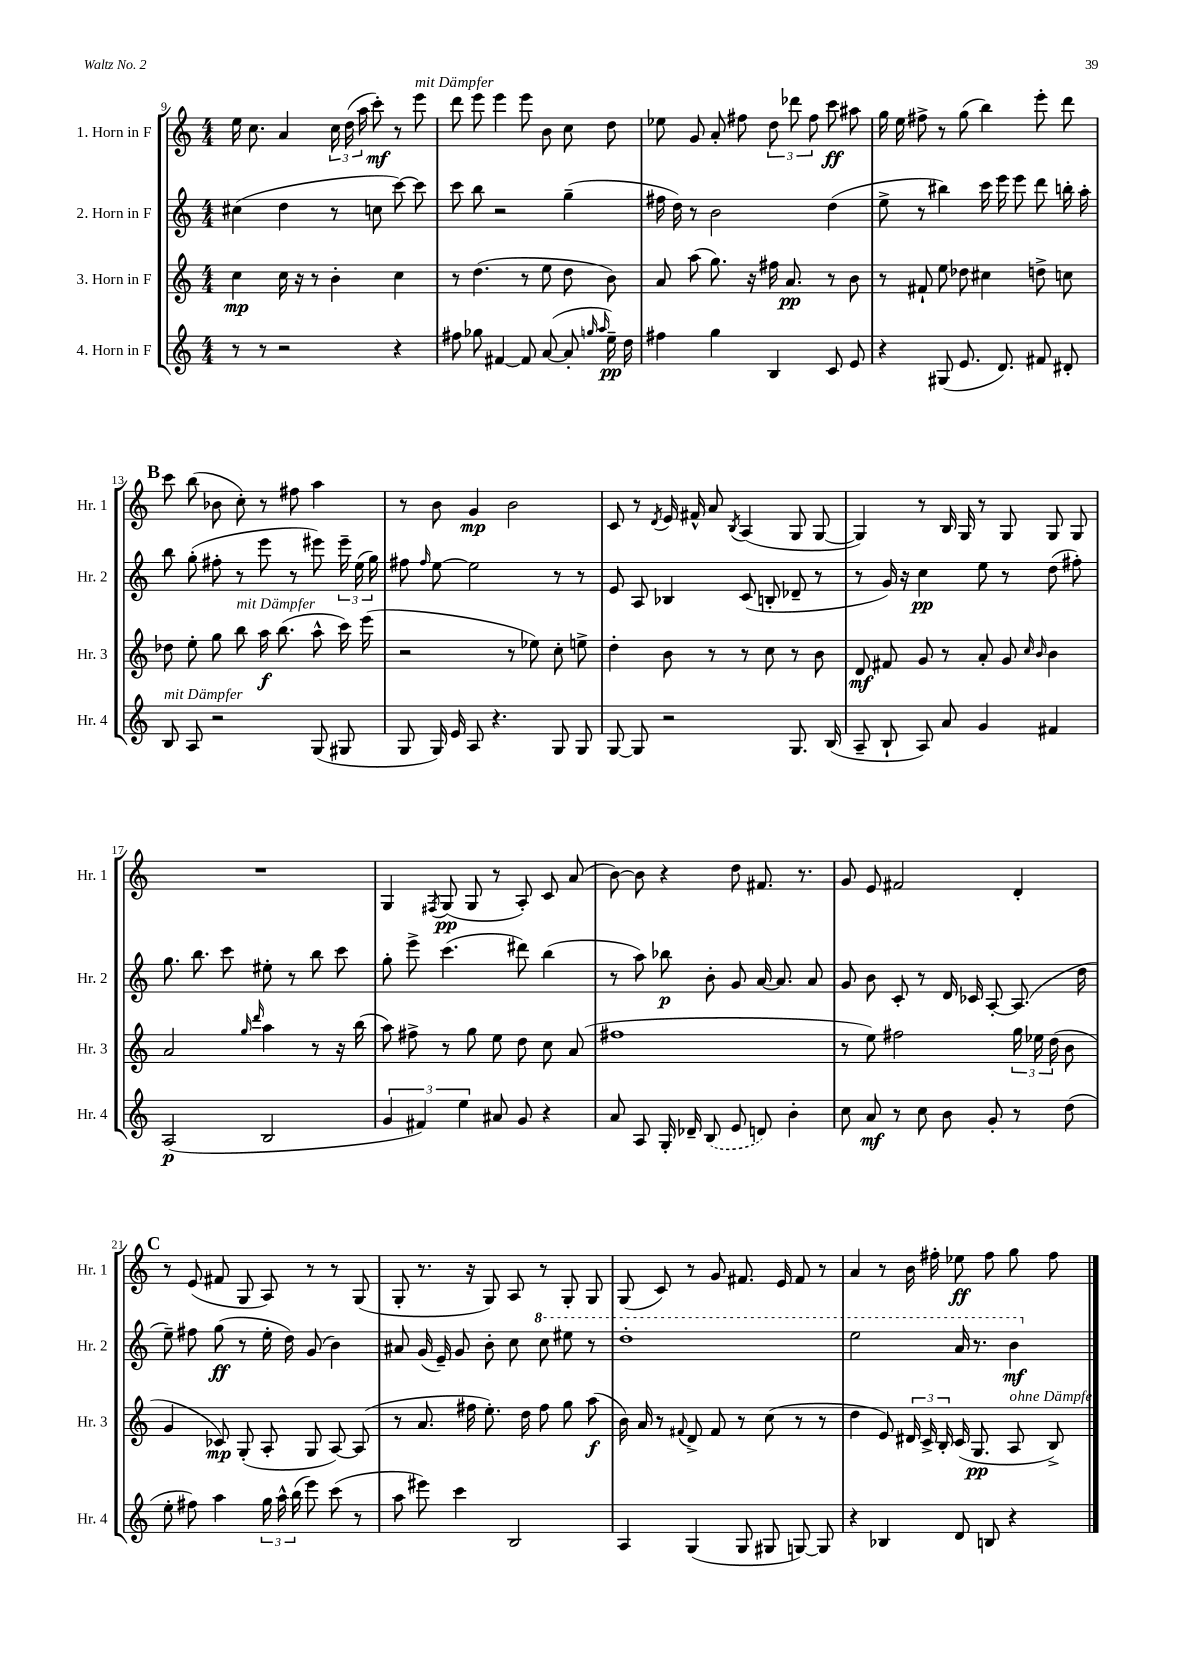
<<
\new StaffGroup <<
\new Staff = "s0" \with { instrumentName = "1. Horn in F" shortInstrumentName = "Hr. 1" } {
    \clef treble \key c \major \numericTimeSignature \time 4/4
    \autoBeamOff e''16 c''8. a'4 \tuplet 3/2 { c''16 d''16( a''16 } c'''8-.\mf) r8 e'''8^\markup { \italic "mit Dämpfer" } |
    d'''8 e'''8 e'''4 e'''8 b'8 c''8 d''8 |
    ees''8 g'8 a'8-. fis''8 \tuplet 3/2 { d''8 des'''8 fis''8 } c'''8\ff ais''8 |
    g''16 e''16 fis''8-> r8 g''8( b''4) e'''8-. d'''8 |
    \mark \markup { \bold "B" } c'''8 b''8( bes'8 c''8-.) r8 fis''8 a''4 |
    r8 b'8 g'4\mp b'2 |
    c'8 r8 \acciaccatura { d'8 } e'16 fis'16-^ a'8 \acciaccatura { b8 } a4( g8 g8~ |
    g4) r8 b16 g16 r8 g8 g8 g8 |
    R1 |
    g4 \acciaccatura { fis8 } g8\pp( g8 r8 a8-.) c'8 a'8( |
    b'8~) b'8 r4 d''8 fis'8. r8. |
    g'8 e'8 fis'2 d'4-. |
    \mark \markup { \bold "C" } r8 e'8( fis'8 g8 a8) r8 r8 g8( |
    g8-. r8. r16 g8) a8 r8 g8-. g8 |
    g8( c'8) r8 g'8 fis'8. e'16 fis'8 r8 |
    a'4 r8 b'16 fis''16-. ees''8\ff fis''8 g''8 fis''8 \bar "|." |
}
\new Staff = "s1" \with { instrumentName = "2. Horn in F" shortInstrumentName = "Hr. 2" } {
    \clef treble \key c \major \numericTimeSignature \time 4/4
    \autoBeamOff cis''4( d''4 r8 c''8 c'''8~) c'''8 |
    c'''8 b''8 r2 g''4--( |
    fis''16 d''16) r8 b'2 d''4( |
    e''8-> r8 bis''4) c'''16 e'''16 e'''8 d'''8 b''16-. a''16-. |
    \mark \markup { \bold "B" } b''8 g''8-.( fis''8-. r8 e'''8 r8 eis'''8) \tuplet 3/2 { eis'''16-- e''16( g''16) } |
    fis''8 \grace { fis''16 } e''8~ e''2 r8 r8 |
    e'8 a8 bes4 c'8( b8-. des'8-- r8 |
    r8 g'16) r16 c''4\pp e''8 r8 d''8( fis''8-.) |
    g''8. b''8. c'''8 eis''8-. r8 b''8 c'''8 |
    g''8-. e'''8-> c'''4.( dis'''8) b''4( |
    r8 a''8) bes''8\p b'8-. g'8 a'16~ a'8. a'8 |
    g'8 b'8 c'8-. r8 d'16 ces'16 a8~-. a8.( d''16 |
    \mark \markup { \bold "C" } e''8--) fis''8 g''8\ff( r8 e''16-. d''16) g'8( b'4) |
    ais'8 g'16( e'16--) g'8 b'8-. c''8 \ottava #1 c'''8 eis'''8 r8 |
    d'''1-. |
    e'''2 a''16 r8. b''4\mf \ottava #0 \bar "|." |
}
\new Staff = "s2" \with { instrumentName = "3. Horn in F" shortInstrumentName = "Hr. 3" } {
    \clef treble \key c \major \numericTimeSignature \time 4/4
    \autoBeamOff c''4\mp c''16 r16 r8 b'4-. c''4 |
    r8 d''4.( r8 e''8 d''8 b'8) |
    a'8 a''8( g''8.) r16 fis''16 a'8.\pp r8 b'8 |
    r8 fis'8-! e''8 des''8 cis''4 d''8-> c''8 |
    \mark \markup { \bold "B" } des''8 e''8-. g''8 b''8^\markup { \italic "mit Dämpfer" } a''16\f b''8.( a''8-^ c'''16) e'''16( |
    r2 r8 ees''8) c''8-. e''8-> |
    d''4-. b'8 r8 r8 c''8 r8 b'8 |
    d'8\mf fis'8 g'8 r8 a'8-. g'8 \grace { c''16 b'16 } b'4 |
    a'2 \grace { g''16 d'''16 } a''4 r8 r16 b''16( |
    a''8) fis''8-> r8 g''8 e''8 d''8 c''8 a'8( |
    fis''1 |
    r8 e''8) fis''2 \tuplet 3/2 { g''16 ees''16 d''16( } b'8 |
    \mark \markup { \bold "C" } g'4 ces'8\mp) g8-.( a8-. g8 a8~) a8( |
    r8 a'8. fis''16 e''8.-.) d''16 fis''8 g''8 a''8\f( |
    b'16) a'16 r8 \appoggiatura { fis'8 } d'8-> fis'8 r8 c''8( r8 r8 |
    d''4 e'8) \tuplet 3/2 { dis'16 c'16-> b16-. } c'16( g8.\pp a8^\markup { \italic "ohne Dämpfer" } b8->) \bar "|." |
}
\new Staff = "s3" \with { instrumentName = "4. Horn in F" shortInstrumentName = "Hr. 4" } {
    \clef treble \key c \major \numericTimeSignature \time 4/4
    \autoBeamOff r8 r8 r2 r4 |
    fis''8 ges''8 fis'4~ fis'8 a'8~( a'8-. \grace { g''16 a''16 } e''16--\pp) d''16 |
    fis''4 g''4 b4 c'8 e'8 |
    r4 gis8( e'8. d'8.) fis'8 dis'8-. |
    \mark \markup { \bold "B" } b8^\markup { \italic "mit Dämpfer" } a8 r2 g8( gis8 |
    g8 g16) e'16 a8 r4. g8 g8 |
    g8~ g8 r2 g8. b16( |
    a8-- b8-! a8) a'8 g'4 fis'4 |
    a2\p( b2 |
    \tuplet 3/2 { g'4 fis'4) e''4 } ais'8 g'8 r4 |
    a'8 a8 g16-. des'16-- \once \slurDashed b8( e'8 d'8) b'4-. |
    c''8 a'8\mf r8 c''8 b'8 g'8-. r8 d''8( |
    \mark \markup { \bold "C" } e''8-. fis''8) a''4 \tuplet 3/2 { g''16 a''16-^ b''16( } e'''8) c'''8( r8 |
    a''8 eis'''8) c'''4 b2 |
    a4 g4( g8 gis8 g8~) g8 |
    r4 bes4 d'8 b8 r4 \bar "|." |
}
>>
>>
\layout { \context { \Score currentBarNumber = #9 } }
